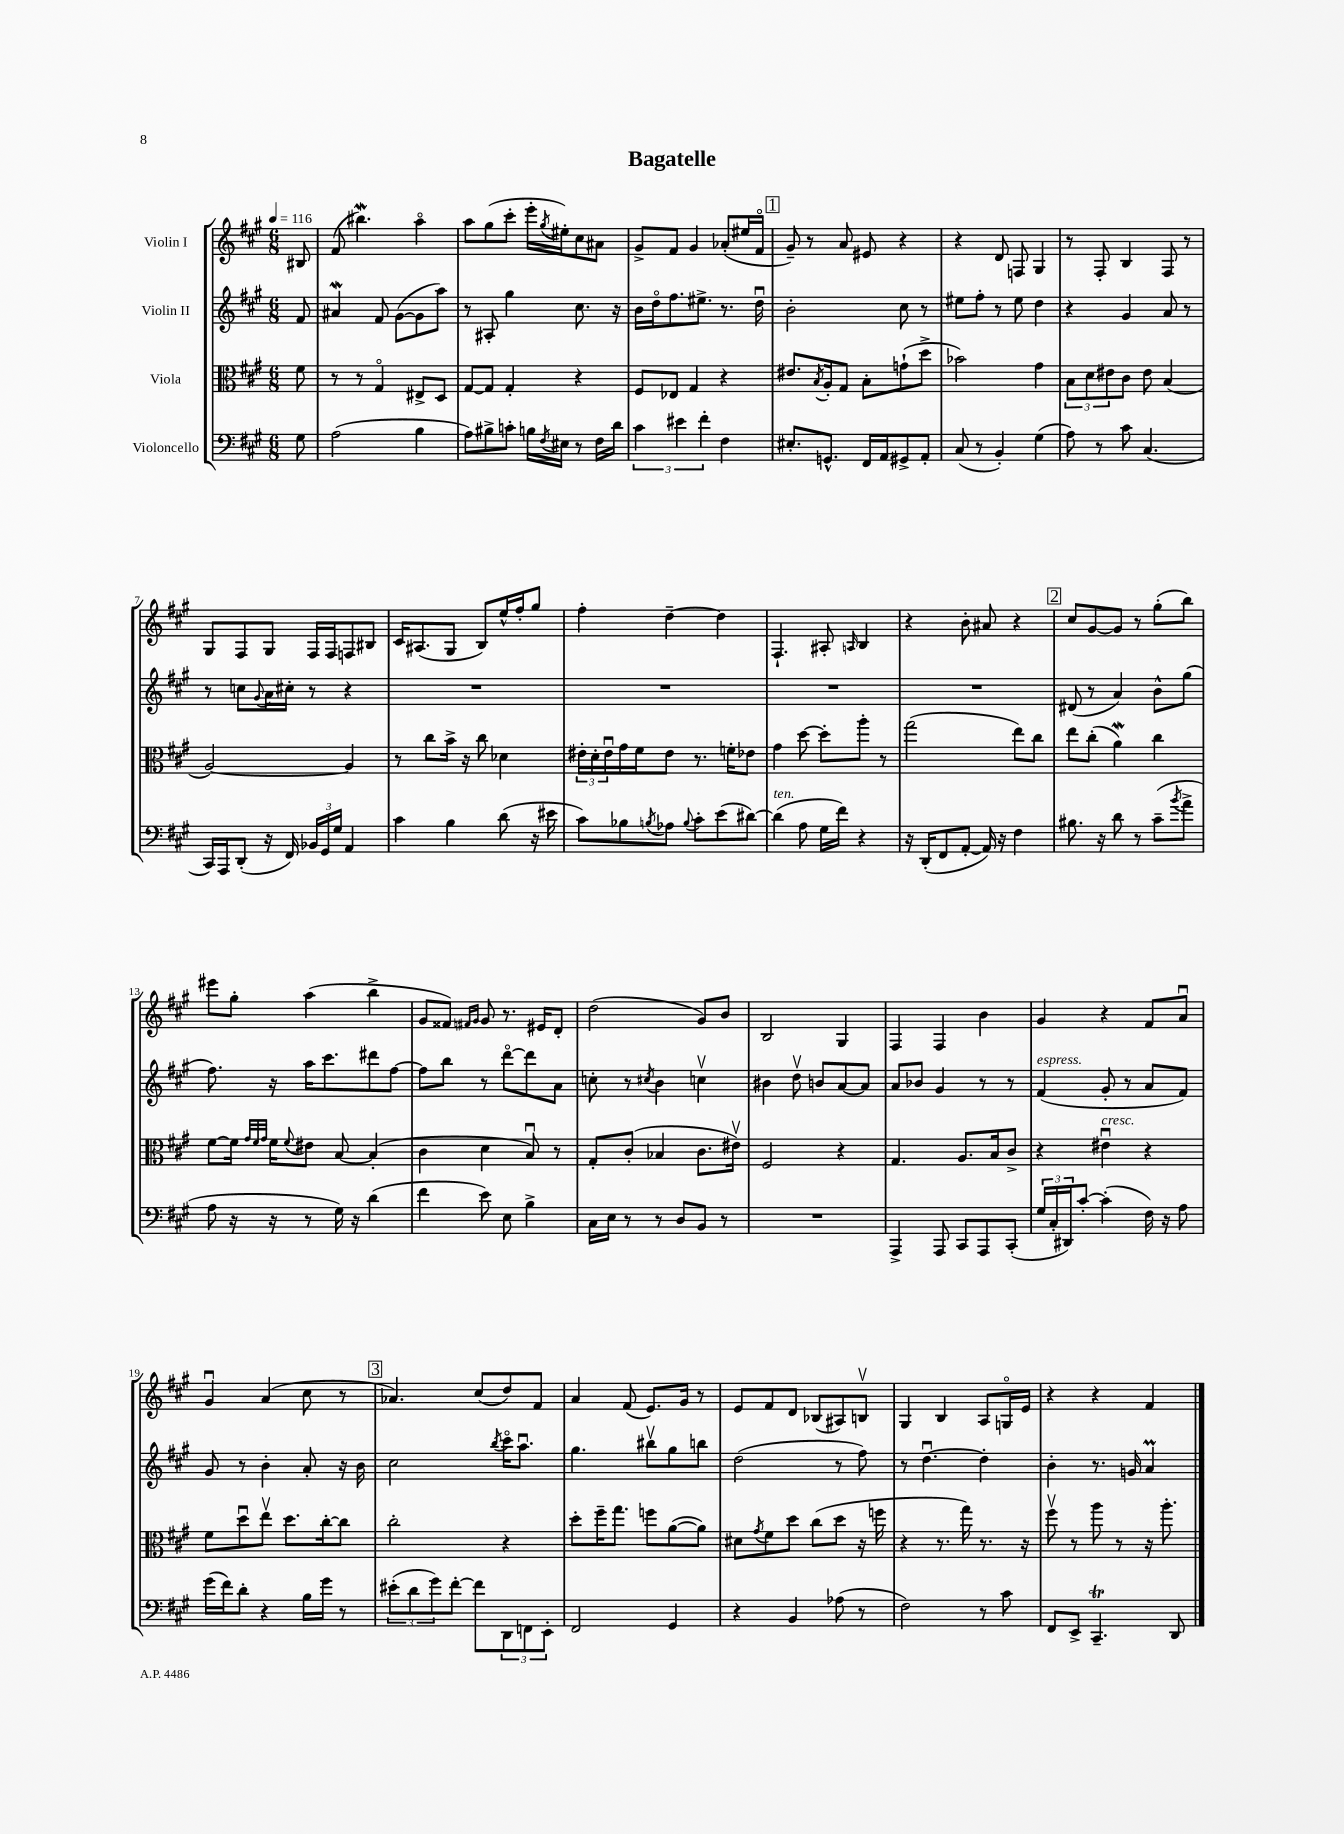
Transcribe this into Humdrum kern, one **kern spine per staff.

**kern	**kern	**kern	**kern
*part4	*part3	*part2	*part1
*staff4	*staff3	*staff2	*staff1
*I"Violoncello	*I"Viola	*I"Violin II	*I"Violin I
*clefF4	*clefC3	*clefG2	*clefG2
*k[f#c#g#]	*k[f#c#g#]	*k[f#c#g#]	*k[f#c#g#]
*M6/8	*M6/8	*M6/8	*M6/8
*MM116	*MM116	*MM116	*MM116
=	=	=	=
8G#\	8f#\	8f#/	8B#X/
=1	=1	=1	=1
(2A\	8r	4a#XW/	(8f#/
.	8r	.	4.bb#XW\)
.	4G#/	8f#/	.
.	.	([8g#\L	.
4B\	8E#X^/L	8g#\]	4aa\
.	8D/J	8aa\J)	.
=2	=2	=2	=2
8A\L)	[8G#/L	8r	8aa\L
8B#X^\	8G#/J]	8A#X'/	(8gg#\
8cn'\J	4G#'/	4gg#\	8ccc#'\J
16Bn\LL	.	.	16eee'\LL
8qF#/	.	.	8qgg#/
16E#X\JJ	.	.	16ee#X'\J)
8r	4r	8.cc#\	8cc#\
16F#\LL	.	.	8a#X\J
16d\JJ	.	16r	.
=3	=3	=3	=3
6c#\	8F#/L	16b\LL	8g#^/L
.	.	16dd\J	.
.	8E-X/J	8.ff#\	8f#/J
6e#X\	.	.	.
.	4G#/	.	4g#/
.	.	8.ee#X^\J	.
6f#'\	.	.	.
4F#\	4r	8.r	(8a-X'/L
.	.	.	16ee#X/L
.	.	16ddu\	16f#/JJ
!!LO:REH:place=s1:t=1
=4	=4	=4	=4
8.E#X'/L	8.e#X/L	2b'\	8g#~/)
.	.	.	8r
.	8qB/	.	.
8.GGn^^/J	16A'/k	.	.
.	8G#/J	.	8a/
16FF#/LL	8B'\L	.	8e#X/
16AA/J	.	.	.
8GG#X^/	(8gn`\	8cc#\	4r
8AA'/J	8dd^\J	8r	.
=5	=5	=5	=5
(8C#/	2b-X\)	8ee#X\L	4r
8r	.	8ff#'\J	.
4BB'/)	.	8r	8d/
.	.	8ee#\	8Fn/
(4G#\	4g#\	4dd\	4G#/
=6	=6	=6	=6
8A\)	12B\L	4r	8r
.	12d\	.	.
8r	.	.	8F#'/
.	12e#X\	.	.
8c#\	8c#\J	4g#/	4B/
(4.C#/	8e#\	.	.
.	(4B/	8a/	8F#/
.	.	8r	8r
!!LO:LB:g=z
=7	=7	=7	=7
16CC#/LL)	[2A/)	8r	8G#/L
16AAA/J	.	.	.
(8DD'/J	.	8ccn\L	8F#/
.	.	8qqg#/	.
16r	.	16a\L	8G#/J
16FF#/)	.	16cc#X'\JJ	.
24BB-X/LL	.	8r	16F#/LL
24GG#/	.	.	.
.	.	.	16F#/J
24G#/JJ	.	.	.
4AA/	4A/]	4r	8Fn/
.	.	.	8B#X/J
=8	=8	=8	=8
4c#\	8r	2.r	16c#/KL
.	.	.	(8.A#X/
.	8cc#\L	.	.
4B\	16b^\Jk	.	8G#/J
.	16r	.	.
.	8cc#\	.	8B/L)
(8d\	4d-X\	.	16ee^^/L
.	.	.	16ff#'/J
16r	.	.	8gg#/J
16e#X\	.	.	.
=9	=9	=9	=9
8c#\L)	24e#X'\LL	2.r	4ff#'\
.	24d'\	.	.
.	24e#u\	.	.
8B-X\	16g#\	.	.
.	16f#\J	.	.
8qBn/	.	.	.
8A-X\J	8e#\J	.	[4dd~\
8qqB/	.	.	.
8c#'\L	8.r	.	.
(8e\	.	.	4dd\]
.	16fn'\KL	.	.
[8d#X\J)	8e-X\J	.	.
=10	=10	=10	=10
!LO:TX:a:i:t=ten.	!	!	!
(4d#\]	4g#\	2.r	4.F#`/
8A\	[8dd\	.	.
16G#\LL	8dd'\L]	.	8A#X'/
16f#\JJ)	.	.	.
.	.	.	16qqAn/
4r	8aa'\J	.	4B/
.	8r	.	.
=11	=11	=11	=11
16r	(2gg#\	2.r	4r
(16DD'/KL	.	.	.
8FF#/	.	.	.
[8AA'/J	.	.	8b'\
16AA/])	.	.	8a#X/
16r	.	.	.
4F#\	8ee\L)	.	4r
.	8cc#\J	.	.
!!LO:REH:place=s1:t=2
=12	=12	=12	=12
8.B#X\	8ee\L	(8d#X/	8cc#/L
.	(8cc#'\J	8r	[8g#/
16r	.	.	.
8d\	4aw\)	4a/)	8g#/J]
8r	.	.	8r
(8c#~\L	4cc#\	8b^^\L	(8gg#'\L
8qb/	.	.	.
8a^\J	.	(8gg#\J	8bb\J)
!!LO:LB:g=z
=13	=13	=13	=13
8A\	[8f#\L	8.ff#\)	8eee#X\L
16r	16f#\Jk]	.	8gg#'\J
.	32qqg#/LLL	.	.
.	32qqf#/	.	.
.	32qqg#/JJJ	.	.
16r	16f#\KL	16r	.
.	8qqf#/	.	.
8r	8e#X\J	16aa\KL	(4aa\
.	.	8.ccc#\	.
16G#\)	[8B/	.	.
16r	.	.	.
(4d\	(4B'/]	8ddd#X\	4bb^\
.	.	[8ff#\J	.
=14	=14	=14	=14
4f#\	4c#\	8ff#\L]	8g#/L
.	.	8bb\J	8f##X/J)
.	.	.	16qqf#X/LL
.	.	.	16qqg#/JJ
8e\)	4d\	8r	8g#/
8E\	.	[8ddd\L	8.r
4B^\	8Bu/)	8ddd\]	.
.	.	.	16e#X/KL
.	8r	8a\J	8d'/J
=15	=15	=15	=15
16C#\LL	8G#'/L	8ccn'\	(2dd\
16E\JJ	.	.	.
8r	(8c#'/J	8r	.
.	.	8qcc#X/	.
8r	4B-X/	4b\	.
8D/L	.	.	.
8BB/J	8.c#\L	4ccnv\	8g#/L)
8r	.	.	8b/J
.	16e#Xv\Jk)	.	.
=16	=16	=16	=16
2.r	2F#/	4b#X\	2B/
.	.	8ddv\	.
.	.	8bn/L	.
.	4r	[8a/	4G#/
.	.	8a/J]	.
=17	=17	=17	=17
4AAA^/	4.G#/	8a/L	4F#/
.	.	8b-X/J	.
8AAA/	.	4g#/	4F#/
8CC#/L	8.A/L	.	.
8AAA/	.	8r	4b\
.	16B/k	.	.
(8CC#'/J	8c#^/J	8r	.
=18	=18	=18	=18
!	!	!LO:TX:a:i:t=espress.	!
24G#/LL	4r	(4f#/	4g#/
24C#'/	.	.	.
24DD#X/J)	.	.	.
[8c#'/J	.	.	.
!	!LO:TX:a:i:t=cresc.	!	!
(4c#'\]	4e#Xu\	8g#'/	4r
.	.	8r	.
16F#\)	4r	8a/L	8f#/L
16r	.	.	.
8A\	.	8f#/J)	8au/J
!!LO:LB:g=z
=19	=19	=19	=19
(16g#\LL	8f#\L	8g#/	4g#u/
16f#\J)	.	.	.
8d'\J	8ddu\	8r	.
4r	8eev\J	4b'\	(4a/
.	8.dd\L	.	.
16B\LL	.	8a'/	8cc#\
16g#\JJ	[16cc#'\k	.	.
8r	8cc#\J]	16r	8r
.	.	16b\	.
!!LO:REH:place=s1:t=3
=20	=20	=20	=20
(12e#X'\L	2cc#'\	2cc#\	4.a-X/)
12d\	.	.	.
12g#\)	.	.	.
[8f#'\J	.	.	.
8f#\L]	.	.	(8cc#/L
.	.	8qbb/	.
12DD\	4r	16ccc#\KL	8dd/)
.	.	8.aau\J	.
12FFn\	.	.	.
.	.	.	8f#/J
12EE'\J	.	.	.
=21	=21	=21	=21
2FF#/	8dd'\L	4.gg#\	4a/
.	16ff#~\K	.	.
.	8.gg#\J	.	.
.	.	.	(8f#/
.	8ffn\L	8bb#Xv\L	8.e/L)
4GG#/	([8a\	8gg#\	.
.	.	.	16g#/Jk
.	8a\J])	8bbn\J	8r
=22	=22	=22	=22
4r	8d#X\L	(2dd\	8e/L
.	8qg#/	.	.
.	8f#\	.	8f#/
4BB/	8dd\J	.	8d/J
.	(8cc#\L	.	(8B-X/L
(8A-X\	8dd\J	8r	8A#X/)
8r	16r	8ff#\)	8Bnv/J
.	16ffn\	.	.
=23	=23	=23	=23
2F#\)	4r	8r	4G#/
.	.	[4.ddu\	.
.	8.r	.	4B/
.	16gg#\)	.	.
8r	8.r	4dd'\]	8A/L
8c#\	.	.	16Gn/L
.	16r	.	16e/JJ
=24	=24	=24	=24
8FF#/L	8ff#v\	4b'\	4r
8EE^/J	8r	.	.
4.CC#t~/	8aa\	8.r	4r
.	8r	.	.
.	.	16gn/	.
.	16r	4aM/	4f#/
.	8.aa'\	.	.
8DD/	.	.	.
==	==	==	==
*-	*-	*-	*-
